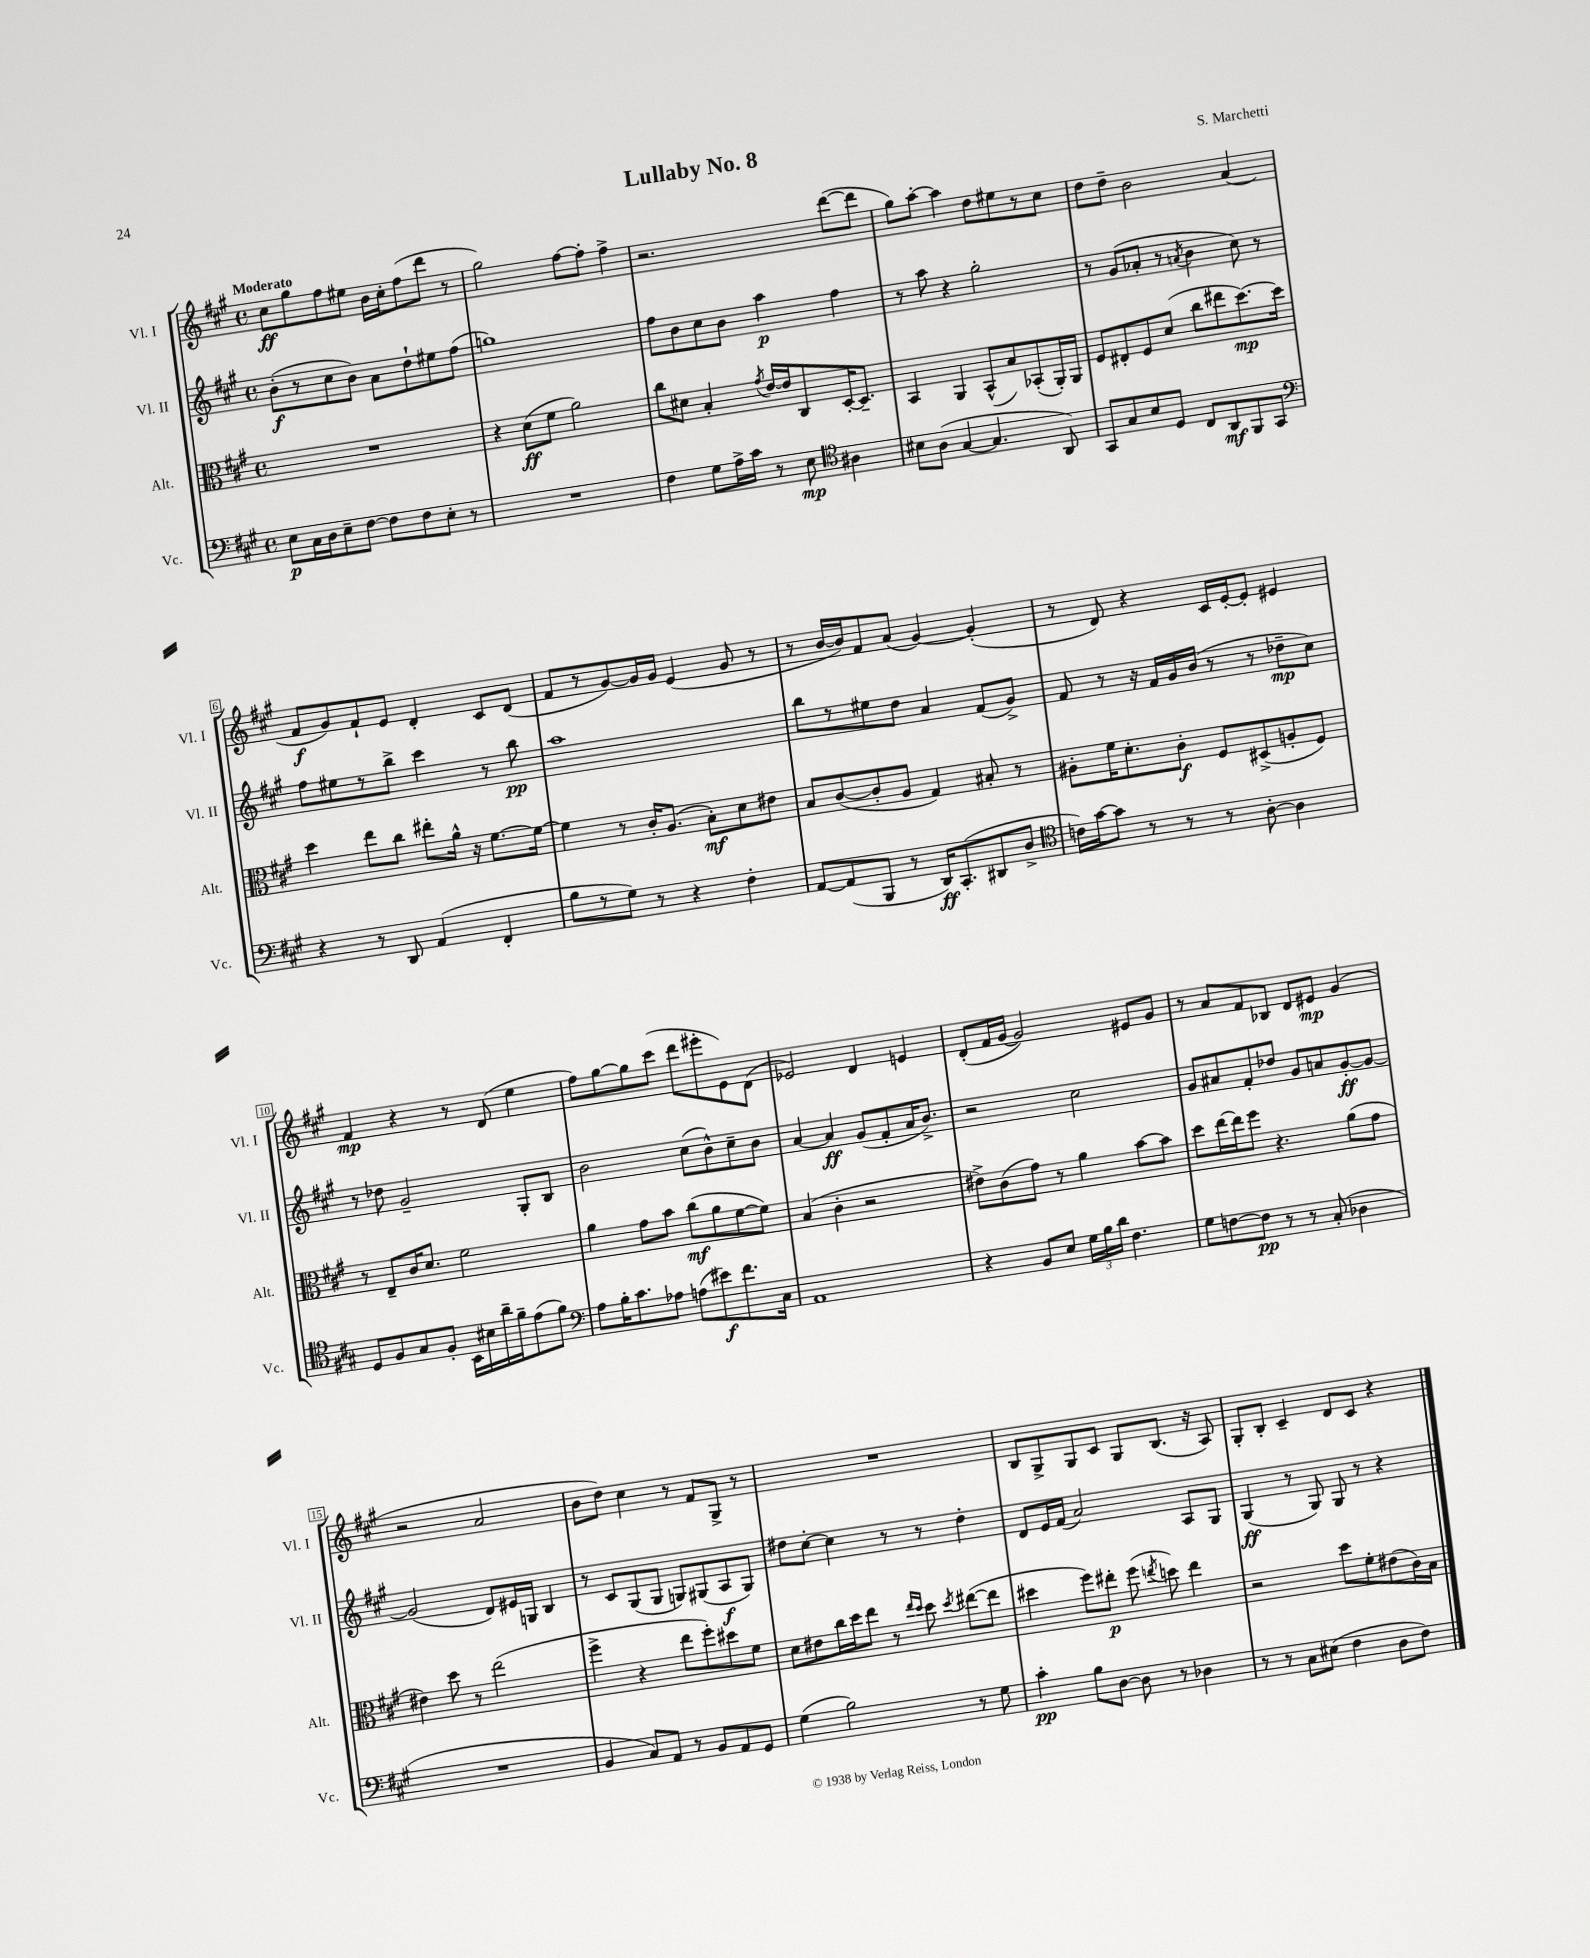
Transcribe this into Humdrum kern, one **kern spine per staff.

**kern	**dynam	**kern	**dynam	**kern	**dynam	**kern	**dynam
*part4	*part4	*part3	*part3	*part2	*part2	*part1	*part1
*staff4	*staff4	*staff3	*staff3	*staff2	*staff2	*staff1	*staff1
*I"Vc.	*	*I"Alt.	*	*I"Vl. II	*	*I"Vl. I	*
*I'Vc.	*	*I'Alt.	*	*I'Vl. II	*	*I'Vl. I	*
*clefF4	*	*clefC3	*	*clefG2	*	*clefG2	*
*k[f#c#g#]	*	*k[f#c#g#]	*	*k[f#c#g#]	*	*k[f#c#g#]	*
*M4/4	*	*M4/4	*	*M4/4	*	*M4/4	*
*met(c)	*	*met(c)	*	*met(c)	*	*met(c)	*
=1	=1	=1	=1	=1	=1	=1	=1
!	!	!	!	!	!	!LO:TX:a:B:t=Moderato	!
8E\L	p	1r	.	(8b'\L	f	8cc#\L	ff
16C#\L	.	.	.	8r	.	8gg#\	.
16D\J	.	.	.	.	.	.	.
8E~\	.	.	.	8cc#\	.	8ff#\	.
[8F#\J	.	.	.	8b\J)	.	8ee#X\J	.
8F#\L]	.	.	.	8a\L	.	16b\LL	.
.	.	.	.	.	.	16cc#'\J	.
8F#\	.	.	.	8dd`\	.	(8ff#\	.
8E'\J	.	.	.	8ee#X\	.	8ddd\J	.
8r	.	.	.	(8ff#\J	.	8r	.
=2	=2	=2	=2	=2	=2	=2	=2
1r	.	4r	.	1ggn)	.	2gg#\)	.
.	.	(8d\L	ff	.	.	.	.
.	.	8f#\J	.	.	.	.	.
.	.	2a\)	.	.	.	[8ff#\L	.
.	.	.	.	.	.	8ff#'\J]	.
.	.	.	.	.	.	4ff#^\	.
=3	=3	=3	=3	=3	=3	=3	=3
4F#\	.	8cc#\L	.	8ff#\L	.	2.r	.
.	.	8d#X\J	.	8b\	.	.	.
8G#\L	.	4B'/	.	8cc#\	.	.	.
16A^\L	.	.	.	8b\J	.	.	.
16c#\JJ	.	.	.	.	.	.	.
.	.	8qg#/	.	.	.	.	.
8r	.	[16e/LL	.	4aa\	p	.	.
.	.	16e/J]	.	.	.	.	.
8E\	mp	8C#/	.	.	.	.	.
*clefC4	*	*	*	*	*	*	*
4A#X\	.	[16D'/K	.	4ff#\	.	([8ddd\L	.
.	.	8.D~/J]	.	.	.	.	.
.	.	.	.	.	.	8ddd\J]	.
=4	=4	=4	=4	=4	=4	=4	=4
8B#X\L	.	4BB/	.	8r	.	8gg#\L)	.
(8A\J	.	.	.	8aa\	.	[8aa'\J	.
[4G#/	.	4AA/	.	4r	.	4aa\]	.
4.G#/]	.	(8BB^^/L	.	2gg#'\	.	8dd\L	.
.	.	8B/)	.	.	.	8ee#X\	.
.	.	(8BB-X'/	.	.	.	8r	.
8AA/)	.	16AA'/L)	.	.	.	8cc#\J	.
.	.	16AA/JJ	.	.	.	.	.
=5	=5	=5	=5	=5	=5	=5	=5
8GG#/L	.	8F#/L	.	8r	.	8dd\L	.
8G#/	.	8E#X'/	.	(8g#/L	.	8dd~\J	.
8B/	.	8F#/	.	8a-X'/J	.	2b\	.
8D/J	.	(8d/J	.	8r	.	.	.
.	.	.	.	8qan/	.	.	.
8C#/L	.	8cc#\L	.	4b\	.	.	.
8AA/	mf	8ee#X\	.	.	.	.	.
8FF#/	.	[8.dd\)	mp	8cc#\)	.	(4a/	.
8GG#/J	.	.	.	8r	.	.	.
.	.	16dd\Jk]	.	.	.	.	.
!!LO:LB:g=z
=6	=6	=6	=6	=6	=6	=6	=6
*clefF4	*	*	*	*	*	*	*
4r	.	4dd\	.	8ff#\L	.	8f#/L	f
.	.	.	.	8ee#X\	.	8g#/)	.
8r	.	8ee\L	.	8r	.	8f#`/	.
8DD/	.	8cc#\J	.	8bb^\J	.	8e/J	.
(4AA/	.	8ee#X'\L	.	4ccc#\	.	4d'/	.
.	.	16a^^\Jk	.	.	.	.	.
.	.	16r	.	.	.	.	.
4FF#'/	.	[8.f#\L	.	8r	.	8c#/L	.
.	.	.	.	8bb\	pp	(8d/J	.
.	.	16f#\Jk_	.	.	.	.	.
=7	=7	=7	=7	=7	=7	=7	=7
8B\L	.	4f#\]	.	1aa	.	8f#/L	.
8r	.	.	.	.	.	8r	.
8G#\J)	.	8r	.	.	.	[8g#/)	.
8r	.	16c#'/KL	.	.	.	16g#/L]	.
.	.	(8.A/J	.	.	.	16g#/JJ	.
4r	.	.	.	.	.	(4e/	.
.	.	8B'\L)	mf	.	.	.	.
4F#'\	.	8d\	.	.	.	8g#/	.
.	.	8e#X\J	.	.	.	8r	.
=8	=8	=8	=8	=8	=8	=8	=8
[8AA/L	.	8B/L	.	8bb\L	.	8r	.
(8AA/]	.	([8c#/	.	8r	.	[16b/LL	.
.	.	.	.	.	.	16b/J])	.
8BBB/J	.	8c#'/]	.	8ee#X\	.	8f#/	.
8r	.	8A/J	.	8dd\J	.	(8a/J	.
16DD/KL)	ff	4G#/)	.	4a/	.	[4g#/)	.
(8.CC#'/	.	.	.	.	.	.	.
8DD#X/	.	8B#X'/	.	(8f#/L	.	(4g#'/]	.
8D^/J	.	8r	.	8g#^/J)	.	.	.
=9	=9	=9	=9	=9	=9	=9	=9
*clefC4	*	*	*	*	*	*	*
16cn\LL)	.	8A#X'\L	.	8f#/	.	8r	.
[16g#\J	.	.	.	.	.	.	.
8g#\J]	.	16f#\K	.	8r	.	8d/)	.
.	.	8.d'\	.	.	.	.	.
8r	.	.	.	16r	.	4r	.
.	.	.	.	16f#/LL	.	.	.
8r	.	8c#'\J	f	16g#/	.	.	.
.	.	.	.	(16b/JJ	.	.	.
8r	.	8F#/L	.	8r	.	16c#/LL	.
.	.	.	.	.	.	[16e'/J	.
[8A'\	.	(8D#X^/	.	8r	.	8e'/J]	.
4A\]	.	8An'/	.	8dd-X~\L	mp	4e#X/	.
.	.	8F#/J)	.	8cc#\J)	.	.	.
!!LO:LB:g=z
=10	=10	=10	=10	=10	=10	=10	=10
8D/L	.	8r	.	8r	.	4f#/	mp
8F#/	.	8E~/L	.	8dd-X\	.	.	.
8G#/	.	16c#/K	.	2g#~/	.	4r	.
.	.	8.d/J	.	.	.	.	.
8F#'/J	.	.	.	.	.	.	.
16BB\LL	.	2f#\	.	.	.	8r	.
16B#X\	.	.	.	.	.	.	.
16a~\	.	.	.	.	.	(8d/	.
16f#~\J	.	.	.	.	.	.	.
(8e\	.	.	.	8G#'/L	.	4ee\	.
8f#\J)	.	.	.	8B/J	.	.	.
=11	=11	=11	=11	=11	=11	=11	=11
*clefF4	*	*	*	*	*	*	*
8A\L	.	4a\	.	2b\	.	8ff#\L)	.
16B'\K	.	.	.	.	.	[8gg#\	.
8.c#\	.	.	.	.	.	.	.
.	.	8g#\L	.	.	.	8gg#\]	.
8A-X\J	.	8b\J	.	.	.	(8ccc#\J	.
(8An\L	.	(8cc#\L	mf	(8cc#\L	.	8ddd\L	.
8e#X\)	f	8a\	.	8b^^\)	.	8eee#X'\	.
8.f#\	.	[8f#\	.	8cc#~\	.	8e\)	.
.	.	8f#\J])	.	8b\J	.	(8d\J	.
16C#\Jk	.	.	.	.	.	.	.
=12	=12	=12	=12	=12	=12	=12	=12
1AA	.	(4B/	.	[4a/	.	2e-X/)	.
.	.	4c#'\	.	4a/]	ff	.	.
.	.	2r	.	(8g#/L	.	4d/	.
.	.	.	.	8f#'/	.	.	.
.	.	.	.	16a/K	.	4en/	.
.	.	.	.	8.b^/J)	.	.	.
=13	=13	=13	=13	=13	=13	=13	=13
4r	.	8e#X^\L)	.	2r	.	(8d'/L	.
.	.	(8c#\	.	.	.	16f#/L	.
.	.	.	.	.	.	[16g#/JJ	.
8BB/L	.	8g#\J)	.	.	.	2g#/])	.
8E/J	.	8r	.	.	.	.	.
24G#\LL	.	4a\	.	2cc#\	.	.	.
24B\	.	.	.	.	.	.	.
24d\JJ	.	.	.	.	.	.	.
4.F#\	.	.	.	.	.	.	.
.	.	[8b\L	.	.	.	8e#X/L	.
.	.	8b\J]	.	.	.	8g#/J	.
=14	=14	=14	=14	=14	=14	=14	=14
8G#\L	.	8dd\L	.	8g#/L	.	8r	.
[8Fn\	.	[16ee\L	.	8a#X/	.	8a/L	.
.	.	16ee\J]	.	.	.	.	.
8F\J]	pp	8ff#\J	.	8f#'/	.	8f#/	.
8r	.	4.r	.	8dd-X/J	.	8B-X/J	.
8r	.	.	.	8g#/L	.	8d/L	.
(8C#'/	.	.	.	8an/	.	8e#X/J	mp
4D-X\	.	(8a\L	.	[8g#'/	ff	(4g#/	.
.	.	8g#\J	.	8g#/J_	.	.	.
!!LO:LB:g=z
=15	=15	=15	=15	=15	=15	=15	=15
1r	.	4e#X\)	.	(2g#/]	.	2r	.
.	.	8dd\	.	.	.	.	.
.	.	8r	.	.	.	.	.
.	.	(2ee\	.	8d/L)	.	2a/	.
.	.	.	.	16e#X/L	.	.	.
.	.	.	.	16Gn/JJ	.	.	.
.	.	.	.	4B/	.	.	.
=16	=16	=16	=16	=16	=16	=16	=16
4BB/	.	4ff#^\	.	8r	.	8b\L	.
.	.	.	.	8c#/L	.	8dd\J)	.
8C#/L)	.	4r	.	(8G#/	.	4cc#\	.
8AA/J	.	.	.	8G#/J	.	.	.
8r	.	8ee\L	.	8Gn/L)	.	8r	.
8BB/L	.	8ff#'\)	.	(8G#X/	.	8f#/L	.
8AA/	.	8dd#X\	.	8A/	f	8G#^/J	.
8GG#/J	.	8f#\J	.	8G#/J)	.	8r	.
=17	=17	=17	=17	=17	=17	=17	=17
(4G#\	.	8d\L	.	8dd#X\L	.	1r	.
.	.	8e#X\	.	[8cc#'\J	.	.	.
2B\)	.	16cc#\L	.	4cc#\]	.	.	.
.	.	16dd\J	.	.	.	.	.
.	.	8ee\J	.	.	.	.	.
.	.	8r	.	8r	.	.	.
.	.	16qqee/LL	.	.	.	.	.
.	.	16qqdd/JJ	.	.	.	.	.
.	.	8dd\	.	8r	.	.	.
.	.	8qdd/	.	.	.	.	.
8r	.	([8ee#X\L	.	4dd#'\	.	.	.
8G#\	.	8ee#\J]	.	.	.	.	.
=18	=18	=18	=18	=18	=18	=18	=18
4c#'\	pp	4dd#X\	.	8d/L	.	8B/L	.
.	.	.	.	16e/L	.	8G#^/	.
.	.	.	.	(16f#/JJ	.	.	.
8B\L	.	8ff#\L)	.	2a/)	.	8G#/	.
[8D\J	.	8ee#X'\J	p	.	.	8c#/J	.
8D\]	.	(8ff#\	.	.	.	8G#/L	.
.	.	8qeen/	.	.	.	.	.
8r	.	8ddn\)	.	.	.	(8.B/J	.
4D-X\	.	4ee\	.	8A/L	.	.	.
.	.	.	.	.	.	16r	.
.	.	.	.	8G#/J	.	8A/)	.
=19	=19	=19	=19	=19	=19	=19	=19
8r	.	2r	.	(4G#/	ff	8G#'/L	.
8r	.	.	.	.	.	8B'/J	.
8C#\L	.	.	.	8r	.	4c#~/	.
(8E#X\J	.	.	.	8G#/)	.	.	.
4F#\	.	8dd\L	.	8G#/	.	8d/L	.
.	.	8f#'\	.	8r	.	8c#/J	.
8D\L	.	(8e#X\	.	4r	.	4r	.
8F#\J)	.	16c#\L)	.	.	.	.	.
.	.	16B\JJ	.	.	.	.	.
==	==	==	==	==	==	==	==
*-	*-	*-	*-	*-	*-	*-	*-
